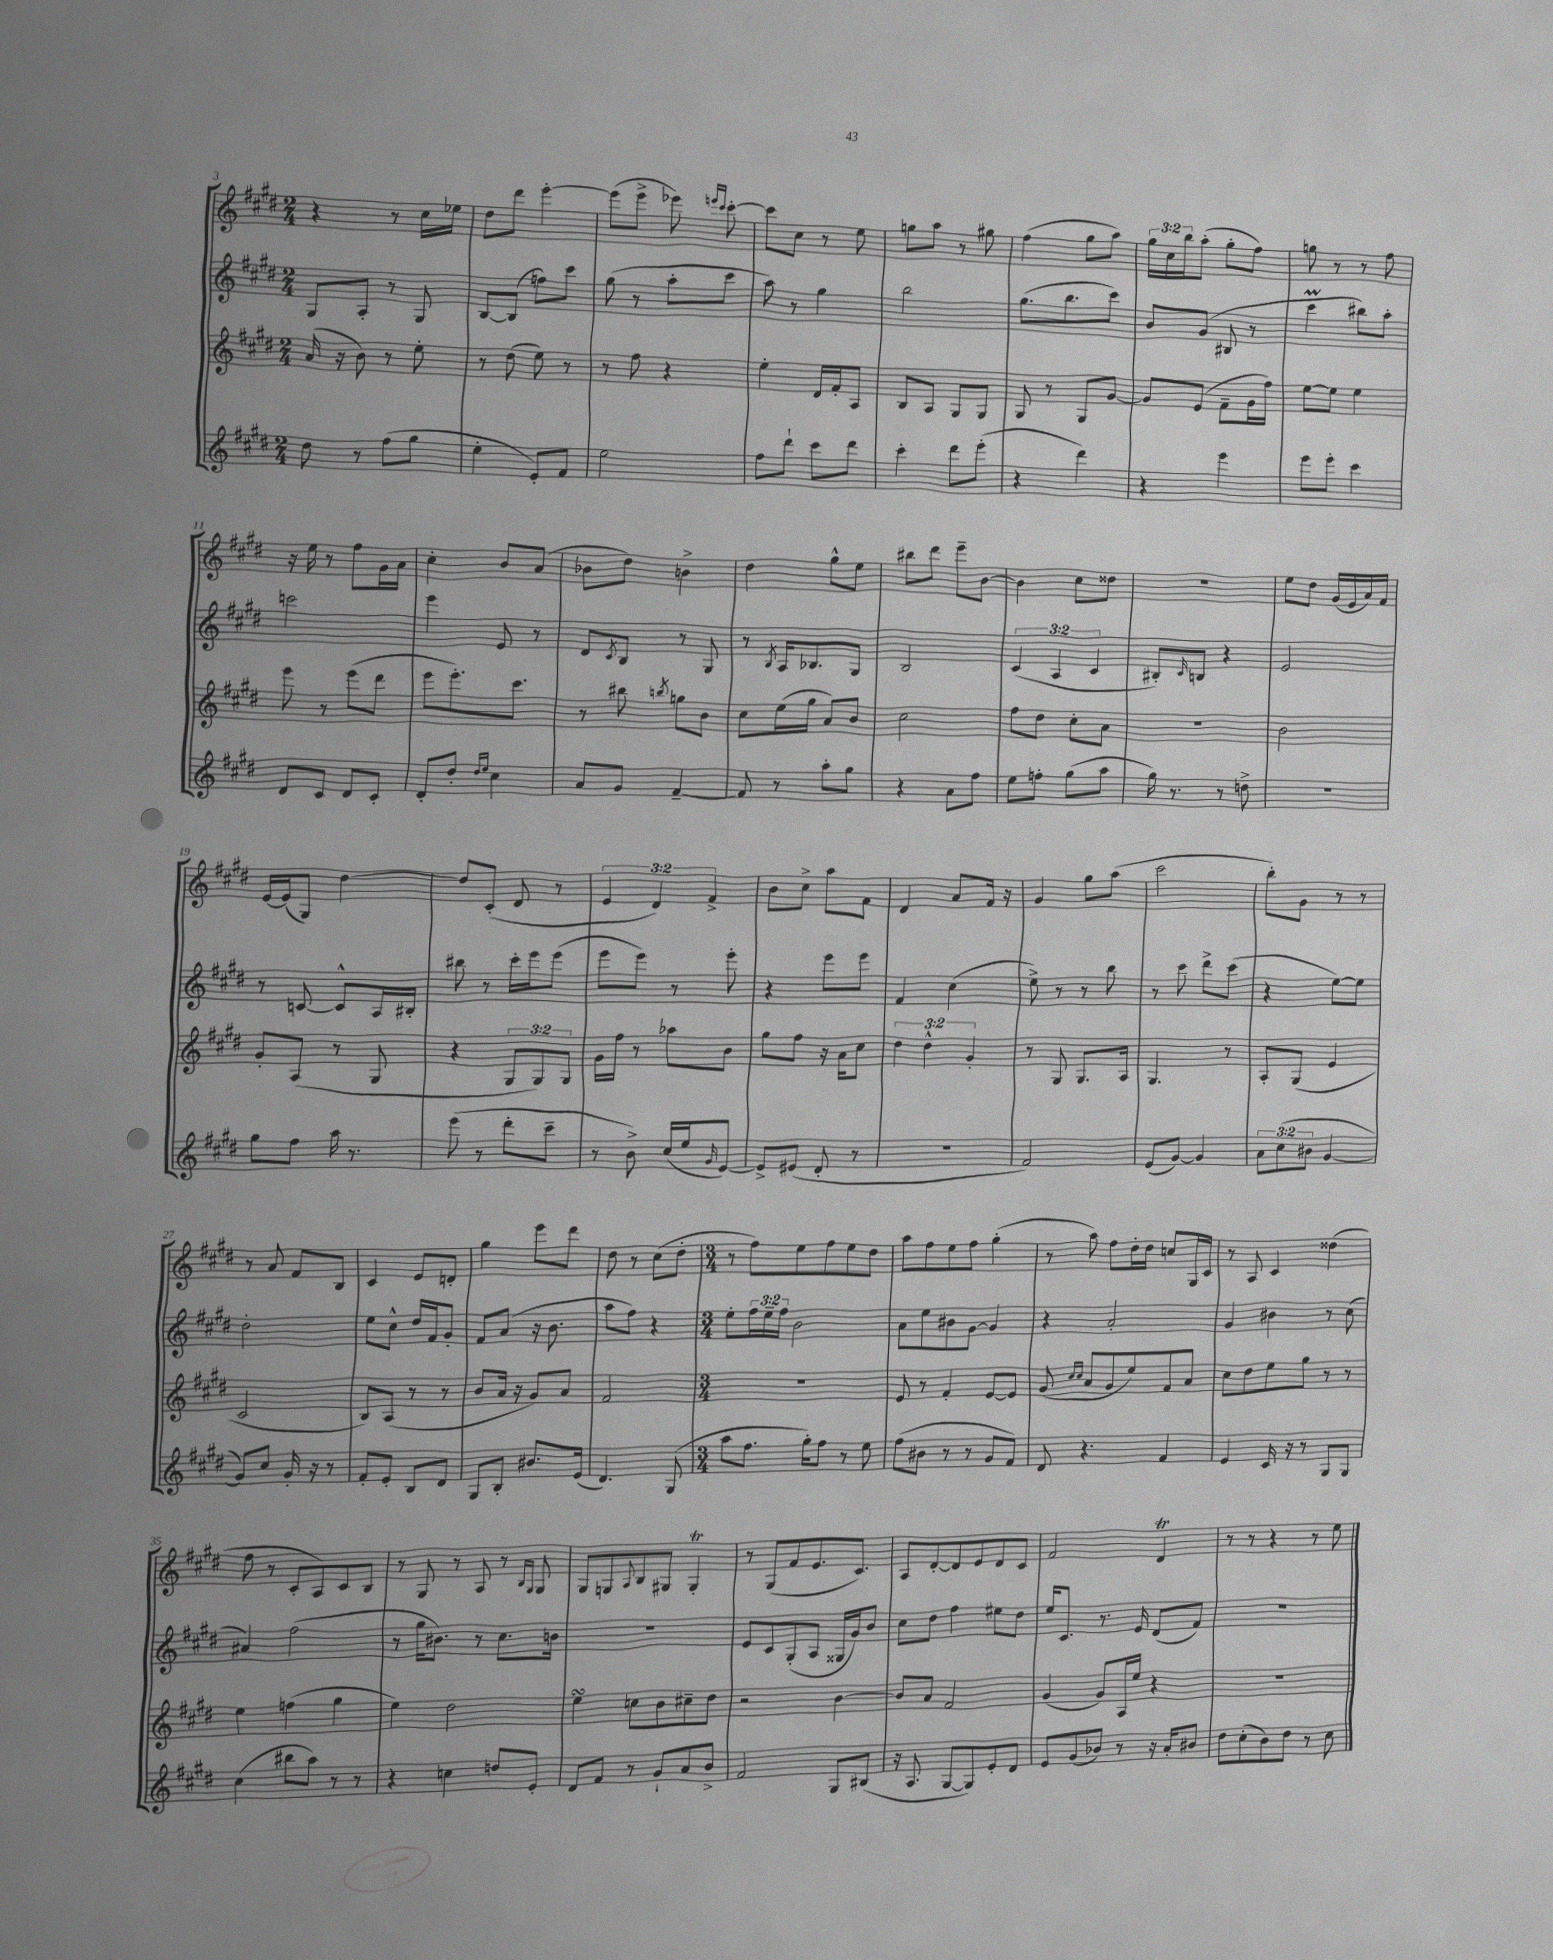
<<
\new StaffGroup <<
\new Staff = "s0" {
    \clef treble \key e \major \numericTimeSignature \time 2/4 \override Staff.TupletNumber.text = #tuplet-number::calc-fraction-text
    r4 r8 cis''16 ees''16 |
    dis''8 dis'''8 e'''4~-. |
    e'''8( e'''8-> ees'''8) \grace { e'''16 cis'''16 } cis'''8~-. |
    cis'''8 cis''8 r8 e''8 |
    g''8 a''8 r8 gis''8 |
    fis''4( gis''8 a''8) |
    \tuplet 3/2 { gis''16 cis''16 b''16 } a''8-.( gis''8-. fis''8) |
    g''8 r8 r8 fis''8 |
    r16 e''16 r8 fis''8 gis'16 a'16 |
    cis''4-. b'8 a'8( |
    bes'8 dis''8) b'4-> |
    dis''4 gis''8-^ e''8 |
    bis''8 dis'''8 e'''8-- b'8~ |
    b'4 cis''8 disis''8 |
    R2 |
    e''8 dis''8 gis'16( e'16 a'16) fis'16 |
    e'16~ e'16( gis8) dis''4~ |
    dis''8 cis'8-.( dis'8 r8 |
    \tuplet 3/2 { e'4 dis'4) fis'4-> } |
    b'8 cis''8-> a''8 fis'8 |
    dis'4 a'8 fis'16 r16 |
    gis'4 gis''8 a''8( |
    cis'''2 |
    b''8-.) gis'8 r8 r8 |
    r8 a'8 fis'8 b8 |
    cis'4 e'8 d'8-. |
    gis''4 e'''8 dis'''8 |
    dis''8 r8 cis''8( dis''8-. |
    \numericTimeSignature \time 3/4 r8 fis''8) e''8 fis''8 e''8 dis''8 |
    a''8 fis''8 e''8 fis''8 gis''4-.( |
    r8 a''8) fis''8 dis''16-. dis''16 c''8 gis16 cis'16 |
    r8 a8 cis'4 disis''4( |
    fis''8 r8 cis'8-. a8) cis'8 b8 |
    r8 gis8 r8 a8 r8 \grace { b16 gis16 } gis8 |
    gis8 g8 \appoggiatura { a8 } b8 gis8 gis4-.\trill |
    r8 gis8( fis'8 e'8. cis'8.) |
    a8 dis'8~-. dis'8 e'8 dis'8 cis'8 |
    fis'2 dis'4\trill |
    r8 r8 r4 r8 e''8 \bar "|." |
}
\new Staff = "s1" {
    \clef treble \key e \major \numericTimeSignature \time 2/4 \override Staff.TupletNumber.text = #tuplet-number::calc-fraction-text
    gis8 a8-. r8 gis8 |
    b8~ b8( f''8) cis'''8 |
    gis''8( r8 a''8-. cis'''8 |
    a''8) r8 gis''4 |
    b''2 |
    gis''8.( b''8. cis'''8) |
    b'8 gis'8( bis8 r8 |
    cis'''4\prall bis''8) a''8-. |
    c'''2 |
    e'''4 e'8 r8 |
    dis'8 \acciaccatura { cis'8 } b8 r8 gis8 |
    r8 \acciaccatura { b8 } a16 bes8. gis8 |
    b2 |
    \tuplet 3/2 { cis'4( a4 cis'4 } |
    bis8-.) \grace { cis'16 } b8 r4 |
    e'2 |
    r8 c'8~ c'8-^ a16 bis16-. |
    bis''8 r8 cis'''16-. e'''16 e'''8( |
    e'''8 e'''8) r8 e'''8-. |
    r4 e'''8 e'''8 |
    fis'4 cis''4( |
    e''8->) r8 r8 b''8 |
    r8 cis'''8 dis'''8-> cis'''8( |
    r4 e''8~) e''8 |
    dis''2-. |
    e''8 cis''8-^ dis''16 fis'16 gis'8-. |
    fis'8 a'8( r16 b'8. |
    a''8 fis''8) r4 |
    \numericTimeSignature \time 3/4 e''8-. \tuplet 3/2 { fis''16 e''16-- fis''16 } b'2 |
    a'8 e''8 bis'8 gis'8~ gis'4 |
    r4 a'2-. |
    gis'4 bis'4 r8 cis''8( |
    ais'4) fis''2( |
    r8 gis''16 bis'8.) r8 cis''8. b'16 |
    R2. |
    e'8 cis'8 gis8-.( a8 gisis16 gis'16) b'8 |
    cis''8 dis''8 fis''4 eis''8 dis''8 |
    e''16 cis'8. r8. e'16 dis'8( fis'8) |
    R2. \bar "|." |
}
\new Staff = "s2" {
    \clef treble \key e \major \numericTimeSignature \time 2/4 \override Staff.TupletNumber.text = #tuplet-number::calc-fraction-text
    a'16( r16 b'8) r8 e''8-. |
    r8 dis''8( e''8) r8 |
    r8 fis''8 r4 |
    e''4-. dis'16 fis'16-. a8 |
    b8 a8 gis8 gis8 |
    gis8 r8 gis8 gis'8~ |
    gis'8 e'8( fis'8-- gis'16 fis''16) |
    e''8~ e''8 e''4 |
    e'''8 r8 e'''8( dis'''8 |
    e'''8 e'''8.-.) cis'''8. |
    r8 bis''8 \acciaccatura { b''8 } g''8 b'8 |
    cis''8 e''16( gis''16 a'8) b'8 |
    cis''2 |
    fis''8 dis''8 cis''8-. a'8 |
    r2 |
    b'2 |
    gis'8-. a8( r8 gis8 |
    r4 \tuplet 3/2 { gis8 gis8) gis8 } |
    gis'16 fis''16 r8 aes''8 b'8 |
    gis''8 fis''8 r16 a'16 cis''8 |
    \tuplet 3/2 { dis''4 dis''4-^ gis'4-. } |
    r8 gis8 gis8. a16 |
    gis4. r8 |
    a8-. gis8( e'4 |
    cis'2 |
    b8) a8( r8 r8 |
    b'8 a'16 r16 gis'8) a'8 |
    fis'2 |
    \numericTimeSignature \time 3/4 R2. |
    e'8 r8 fis'4-. e'8~ e'8 |
    gis'8( \grace { cis''16 cis''16 } a'8 gis'8 e''8) fis'8 a'8 |
    cis''8 dis''8 e''8 gis''8 r8 r8 |
    e''4 f''4( gis''4 |
    e''4) dis''2 |
    e''4\turn c''8 b'8 cis''8-- dis''8 |
    r2 b'4~ |
    b'8 a'8 fis'2 |
    gis'4( gis'8) a16 e''16 r4 |
    R2. \bar "|." |
}
\new Staff = "s3" {
    \clef treble \key e \major \numericTimeSignature \time 2/4 \override Staff.TupletNumber.text = #tuplet-number::calc-fraction-text
    dis''8 r8 fis''8( gis''8 |
    e''4-. e'8-.) fis'8 |
    e''2 |
    fis''8 dis'''8-! cis'''8 dis'''8 |
    cis'''4-. dis'''8 e'''8-.( |
    r4 dis'''4) |
    r4 e'''4 |
    e'''8 e'''8-. cis'''4 |
    dis'8 cis'8 dis'8 cis'8-. |
    dis'8-. dis''8-. \grace { dis''16 e''16 } cis''4 |
    a'8 gis'8 fis'4~-- |
    fis'8 r8 a''8-. gis''8 |
    r4 a'8 fis''8 |
    e''8 f''8-. gis''8( a''8 |
    gis''16) r8. r8 d''8-> |
    R2 |
    gis''8 fis''8 a''16 r8. |
    e'''8( r8 dis'''8-. cis'''8-- |
    r8 b'8->) cis''16( e''16 \grace { gis'16 } e'8~) |
    e'8-> eis'8( dis'8-. r8 |
    r2 |
    fis'2) |
    e'8( gis'8~) gis'4 |
    \tuplet 3/2 { a'8 cis''8( bis'8 } gis'4~ |
    gis'8) cis''8 gis'16-. r16 r8 |
    fis'8-. e'8-. b8 dis'8 |
    gis8 b8-. bis'8. e'16( |
    dis'4.) gis8( |
    \numericTimeSignature \time 3/4 a''8 fis''8. gis''16-.) fis''8 r8 e''8 |
    fis''8( bis'8 r8 r8 gis'8 fis'8) |
    dis'8 r4. fis'4 |
    e'4 cis'16 r16 r8 gis8 gis8 |
    cis''4( bis''8 a''8) r8 r8 |
    r4 c''4 d''8 e'8-. |
    dis'8 fis'8 r8 gis'8-! a'8 b'8-> |
    fis'2 gis8 bis8( |
    r16 a8. gis8~ gis8) e'8-. dis'8 |
    e'8 gis'8( bes'8) r8 r16 a'16-. bis'8 |
    dis''8 cis''8-.( b'8) dis''8 r8 cis''8 \bar "|." |
}
>>
>>
\layout { \context { \Score currentBarNumber = #3 } }
